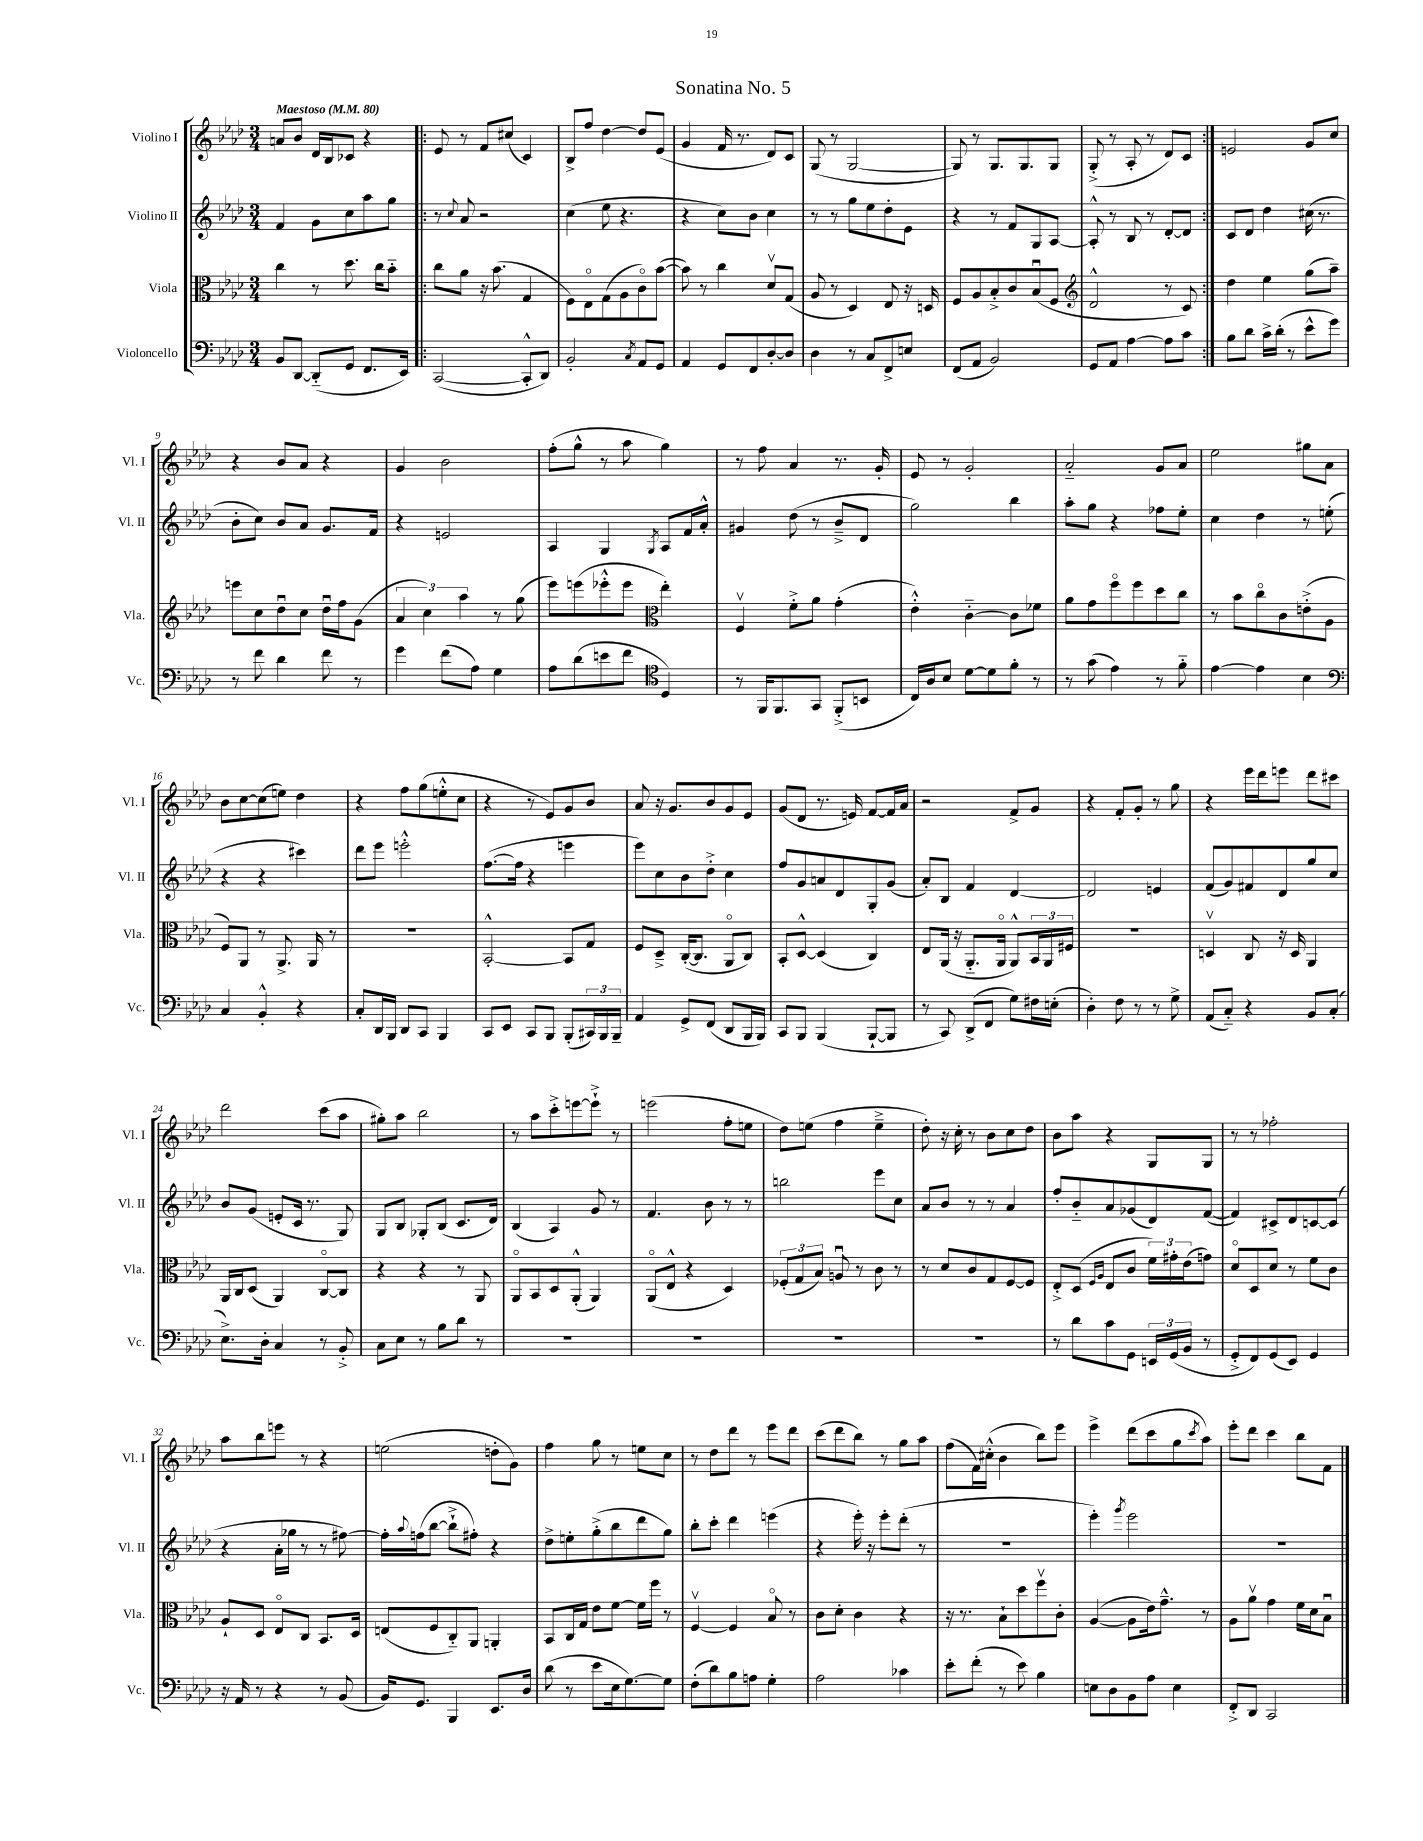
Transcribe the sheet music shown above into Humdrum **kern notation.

**kern	**kern	**kern	**kern
*part4	*part3	*part2	*part1
*staff4	*staff3	*staff2	*staff1
*I"Violoncello	*I"Viola	*I"Violino II	*I"Violino I
*I'Vc.	*I'Vla.	*I'Vl. II	*I'Vl. I
*clefF4	*clefC3	*clefG2	*clefG2
*k[b-e-a-d-]	*k[b-e-a-d-]	*k[b-e-a-d-]	*k[b-e-a-d-]
*M3/4	*M3/4	*M3/4	*M3/4
*MM80	*MM80	*MM80	*MM80
=1	=1	=1	=1
!	!	!	!LO:TX:a:B:t=Maestoso
8BB-/L	4cc\	4f/	8an/L
[8DD-/J	.	.	8b-/J
(8DD-/L]	8r	8g\L	16d-/LL
.	.	.	16B-/J
8GG/J	8.dd-\	8cc\	8c-X/J
8.FF/L	.	8aa-\	4r
.	16cc\KL	.	.
.	8b-\J	8gg\J	.
16EE-/Jk)	.	.	.
=2!|:	=2!|:	=2!|:	=2!|:
([2CC/	8cc\L	8r	8e-/
.	.	8qqcc/	.
.	8a-\J	8a-/	8r
.	16r	2r	8f/L
.	(8.b-\	.	.
.	.	.	(8cc#X/J
8CC'^^/L]	4G/	.	4c/)
8DD-/J)	.	.	.
=3	=3	=3	=3
2BB-'/	8F\L)	(4cc\	8B-^/L
.	8E-\	.	8ff/J
.	(8G\	8ee-\	[4dd-\
.	8A-\	4.r	.
8qC/	.	.	.
8AA-/L	8c\)	.	8dd-/L]
8GG/J	([8b-\J	.	(8e-/J
=4	=4	=4	=4
4AA-/	8b-\])	4r	4g/
.	8r	.	.
8GG/L	4cc\	8cc\L)	16f/
.	.	.	8.r
8FF/	.	8b-\J	.
[8D-'/	8d-v/L	4cc\	8d-/L)
8D-/J]	(8G/J	.	8c/J
=5	=5	=5	=5
4D-\	8A-/	8r	(8G/
.	8r	8r	8r
8r	4D-/)	8gg\L	[2G/
8C/L	.	8ee-\	.
8FF^/	8E-/	8dd-'\	.
8En/J	16r	8e-\J	.
.	16Dn/	.	.
=6	=6	=6	=6
(8FF/L	8F/L	4r	8G/])
8AA-/J	8A-/	.	8r
2BB-/)	8B-'^/	8r	8.G/L
.	8c/	8f/L	.
.	.	.	8.G/
.	(8B-u/	8G/	.
.	8F/J	[8A-/J	8G/J
=7	=7	=7	=7
*	*clefG2	*	*
8GG/L	2d-^^/	8A-'^^/]	(8G'^/
8AA-/J	.	8r	8r
[4A-\	.	8B-/	8A-'/
.	.	8r	8r
8A-\L]	8r	[8d-'/L	8d-/L)
8c\J	8c/)	8d-/J]	8c/J
=8:|!	=8:|!	=8:|!	=8:|!
8B-\L	4dd-\	8c/L	2en/
8d-\J	.	8d-/J	.
16c^\LL	4ee-\	4dd-\	.
(16d-'\JJ	.	.	.
8r	.	.	.
8e-^^\L	(8gg\L	(16cc#X\	8g/L
.	.	8.r	.
8g\J)	8aa-~\J)	.	8cc/J
!!LO:LB:g=z
=9	=9	=9	=9
8r	8eeen\L	8b-'\L	4r
8f\	8cc\	8cc\J)	.
4d-\	8dd-u\	8b-/L	8b-/L
.	8cc\J	8a-/J	8a-/J
8f\	16dd-u\LL	8.g/L	4r
.	16ff\J	.	.
8r	(8g\J	.	.
.	.	16f/Jk	.
=10	=10	=10	=10
4g\	6a-/	4r	4g/
.	6cc\)	.	.
(8f\L	.	2en/	2b-\
.	6aa-\	.	.
8A-\J)	.	.	.
4G\	8r	.	.
.	(8gg\	.	.
=11	=11	=11	=11
8A-\L	8eee-\L)	4A-/	(8ff'\L
(8d-\	(8eeen\	.	8gg^^\J
8en\	8eee-X'^^\	4G/	8r
8f\J	8eee-\J	.	8aa-\
*clefC4	*clefC3	*	*
.	.	8qG/	.
4D-/)	4ee-'\)	8A-/L	4gg\)
.	.	16f/L	.
.	.	16a-'^^/JJ	.
=12	=12	=12	=12
8r	4Fv/	4g#X/	8r
16FF/KL	.	.	8ff\
8.FF/	.	.	.
.	8f'^\L	(8dd-\	4a-/
8GG/J	8a-\J	8r	.
(8FF'^/L	(4g'\	8b-~^/L	8.r
8BBn/J	.	8d-/J	.
.	.	.	16g'/
=13	=13	=13	=13
16C/LL)	4e-'^^\)	2gg\)	8e-/
16A-/J	.	.	.
8B-/J	.	.	8r
[8d-\L	[4c\	.	2g'/
8d-\]	.	.	.
8f'\J	8c\L]	4bb-\	.
8r	8f-X\J	.	.
=14	=14	=14	=14
8r	8a-\L	8aa-'\L	2a-/
(8g\	8g\	8gg\J	.
4e-\)	8ff\	4r	.
.	8ff\	.	.
8r	8dd-\	8ff-X\L	8g/L
8f\	8cc\J	8ee-'\J	8a-/J
=15	=15	=15	=15
[4e-\	8r	4cc\	2ee-\
.	8b-\L	.	.
4e-\]	8cc\	4dd-\	.
.	8c\	.	.
4B-\	(8en'^\	8r	8gg#X\L
.	8A-\J	(8een'\	8a-\J
!!LO:LB:g=z
=16	=16	=16	=16
*clefF4	*	*	*
4C/	8F/L)	4r	8b-\L
.	8AA-/J	.	[8cc\
4BB-'^^/	8r	4r	(8cc\]
.	8.AA-^/	.	8een\J)
4r	.	4ccc#X\)	4dd-\
.	16AA-/	.	.
.	8r	.	.
=17	=17	=17	=17
8C'/L	2.r	8ddd-\L	4r
16DD-/L	.	8eee-\J	.
16BBB-/JJ	.	.	.
8DD-/L	.	2eeen'^^\	8ff\L
8CC/J	.	.	(8gg\
4BBB-/	.	.	8een'^^\
.	.	.	8cc\J
=18	=18	=18	=18
8CC/L	[2BB-'^^/	([8.ff\L	4r
8EE-/J	.	.	.
.	.	16ff\Jk]	.
8CC/L	.	4r	8r
8BBB-/J	.	.	8e-/L)
(8BBB-'/L	8BB-/L]	4eeen\	8g/
24CC#X/L)	8G/J	.	8b-/J
24BBB-/	.	.	.
24BBB-~/JJ	.	.	.
=19	=19	=19	=19
4AA-/	8F/L	8eee-\L)	8a-/
.	8D-~^/J	8cc\	16r
.	.	.	8.g/L
8GG^/L	([16C'/KL	8b-\	.
.	8.C/J]	.	.
(8FF/J	.	8dd-'^\J	8b-/
8DD-/L	8AA-/L	4cc\	8g/
16BBB-/L	8C/J)	.	8e-/J
16BBB-/JJ)	.	.	.
=20	=20	=20	=20
8CC/L	8BB-'/L	8ff/L	(8g/L
8BBB-/J	[8D-^^/J	8g/	8d-/J
(4BBB-/	(4D-/]	8an/	8.r
.	.	8d-/	.
.	.	.	16en/)
[8BBB-`/L	4C/)	8G'/	[8f/L
8BBB-/J]	.	(8g/J	16f/L]
.	.	.	16a-/JJ
=21	=21	=21	=21
8r	8E-/L	8a-'/L)	2r
8CC/)	(16AA-/Jk	8B-/J	.
.	16r	.	.
(8DD-^/L	8.AA-/L	4f/	.
8FF/J	.	.	.
.	16AA-/Jk	.	.
8G\L)	8AA-^^/L)	[4d-/	8f^/L
16F#X\L	24BB-/L	.	8g/J
.	24AA-/	.	.
(16En'\JJ	.	.	.
.	24F#X/JJ	.	.
=22	=22	=22	=22
4D-'\)	2.r	2d-/]	4r
8F\	.	.	8f'/L
8r	.	.	8g'/J
8r	.	4en/	8r
8G^\	.	.	8gg\
=23	=23	=23	=23
(8AA-/L	4Dnv/	(8f/L	4r
8C/J)	.	8g/)	.
4r	8C/	8f#X/	16eee-\LL
.	.	.	16ddd-\J
.	16r	8d-/	8eeen\J
.	16D/	.	.
8BB-/L	4AA-/	8gg/	8ddd-\L
(8C'/J	.	8cc/J	8ccc#X\J
!!LO:LB:g=z
=24	=24	=24	=24
8.E-^\L)	16AA-/LL	8b-/L	2ddd-\
.	16C/J	.	.
.	(8D-/J	(8g/J	.
16D-'\Jk	.	.	.
4C/	4AA-/)	8en'/L	.
.	.	16c/Jk	.
.	.	8.r	.
8r	[8C/L	.	(8ccc\L
8BB-'^/	8C/J]	8G/)	8aa-\J
=25	=25	=25	=25
8C\L	4r	8G/L	8gg#X'\L)
8E-\J	.	8B-/J	8aa-\J
8r	4r	8G-X'/L	2bb-\
8B-\L	.	(8B-/J	.
8d-\J	8r	8.c/L	.
8r	8AA-/	.	.
.	.	16d-/Jk)	.
=26	=26	=26	=26
2.r	8AA-/L	(4B-/	8r
.	8BB-/	.	8aa-\L
.	8D-/	4A-/)	8ccc'^\
.	(8AA-'^^/J	.	[8eeen\
.	4AA-/)	8g/	8eee`^\J]
.	.	8r	8r
=27	=27	=27	=27
2.r	(8AA-/L	4.f/	(2eeen\
.	8E-^^/J	.	.
.	4r	.	.
.	.	8b-\	.
.	4D-/)	8r	8ff'\L
.	.	8r	8een\J
=28	=28	=28	=28
2.r	(12F-X'/L	2bbn\	8dd-\L)
.	12G/	.	.
.	.	.	(8een\J
.	12B-/J)	.	.
.	8Anu/	.	4ff\
.	8r	.	.
.	8c\	8eee-\L	4ee~^\
.	8r	8cc\J	.
=29	=29	=29	=29
2.r	8r	8a-/L	8dd-'\)
.	8d-/L	8b-/J	16r
.	.	.	16cc'\
.	8c/	8r	8r
.	8G/	8r	8b-\L
.	[8F/	4a-/	8cc\
.	8F/J]	.	8dd-\J
=30	=30	=30	=30
8r	8E-'^/L	8ff'/L	8b-\L
8d-\L	(8D-/J	8b-/	8aa-\J
.	16qqF/LL	.	.
.	16qqA-/JJ	.	.
8c\	8E-/L	8a-/	4r
8GG\J	8c/J	(8g-X/	.
24EEn/LL	24f\LL)	8d-/)	8G/L
(24GG/	24g#X'\	.	.
24BB-/JJ	(24e-\J	.	.
8r	8gn\J)	([8f/J	8G/J
=31	=31	=31	=31
8GG'^/L	8d-/L	4f/])	8r
8FF/)	8D-/	.	8r
(8GG/	8d-/J	8c#X^/L	2ff-X'\
8EE-/J)	8r	8d-/	.
4GG/	8f\L	[8cn/	.
.	8c\J	(8c/J]	.
!!LO:LB:g=z
=32	=32	=32	=32
16r	8A-`/L	4r	8aa-\L
16AA-/	.	.	.
8r	8D-/J	.	8bb-\
4r	8E-/L	16a-'\LL	8eeen\J
.	.	16gg-X\JJ	.
.	8C/J	8r	8r
8r	8.BB-/L	8r	4r
(8BB-/	.	[8ff#X\)	.
.	16D-/Jk	.	.
=33	=33	=33	=33
16BB-/KL)	(8En/L	16ff#'\LL]	(2een\
.	.	8qqaa-/	.
8.GG/J	.	(16ffn\J	.
.	8F/	[8bb-\J	.
4BBB-/	8C/)	8bb-`^\L]	.
.	8AA-/J	8ff#X'\J)	.
8.EE-/L	4AAn'/	4r	8ddn'\L
.	.	.	8g\J)
16D-/Jk	.	.	.
=34	=34	=34	=34
(8d-\	8BB-/L	8dd-^\L	4ff\
8r	16C/L	8een'\	.
.	16G/JJ	.	.
8e-\L	8e-\L	(8gg'^\	8gg\
16E-\k	[8f\J	8bb-\	8r
[8.G\)	.	.	.
.	16f\LL]	8ddd-\	8een\L
.	16ff\JJ	.	.
8G\J]	8r	8gg\J)	8cc\J
=35	=35	=35	=35
(8F'\L	[4Fv/	8bb-'\L	8r
8d-\)	.	8ccc'\J	8dd-\L
8B-\	4F/]	4ddd-\	8ddd-\J
8An\J	.	.	8r
4G'\	8B-/	(4eeen\	8eee-\L
.	8r	.	8ddd-\J
=36	=36	=36	=36
2A-\	8c\L	4r	(8ccc\L
.	8d-'\J	.	8ddd-\
.	4c\	16eee-'\)	8bb-\J)
.	.	16r	.
.	.	8eee-'\L	8r
4c-X\	4r	(8ddd-'\J	8gg\L
.	.	8r	8aa-\J
=37	=37	=37	=37
8e-'\L	16r	2.r	(8ff\L
.	8.r	.	.
(8f'\J	.	.	16f\L)
.	.	.	(16cc#X'^^\JJ
8r	8B-`\L	.	4b-\
8e-\)	8dd-\	.	.
4B-\	8ffv\	.	8bb-\L)
.	8c'\J	.	8eee-\J
=38	=38	=38	=38
8En\L	([4A-/	4eee-'\)	4eee-^\
8D-\	.	.	.
.	.	8qggg/	.
8BB-\	8A-\L]	2eee-\	(8ddd-\L
8A-\J	16e-\k)	.	8ccc\
.	8.g~^^\J	.	.
4E\	.	.	8gg\
.	.	.	8qccc/
.	8r	.	8aa-\J)
=39	=39	=39	=39
8FF'^/L	8A-\L	2.r	8eee-'\L
8DD-/J	8a-v\J	.	8ddd-\J
2CC/	4g\	.	4ccc\
.	16f\LL	.	8bb-\L
.	16d-\J	.	.
.	8B-u\J	.	8f\J
==	==	==	==
*-	*-	*-	*-
